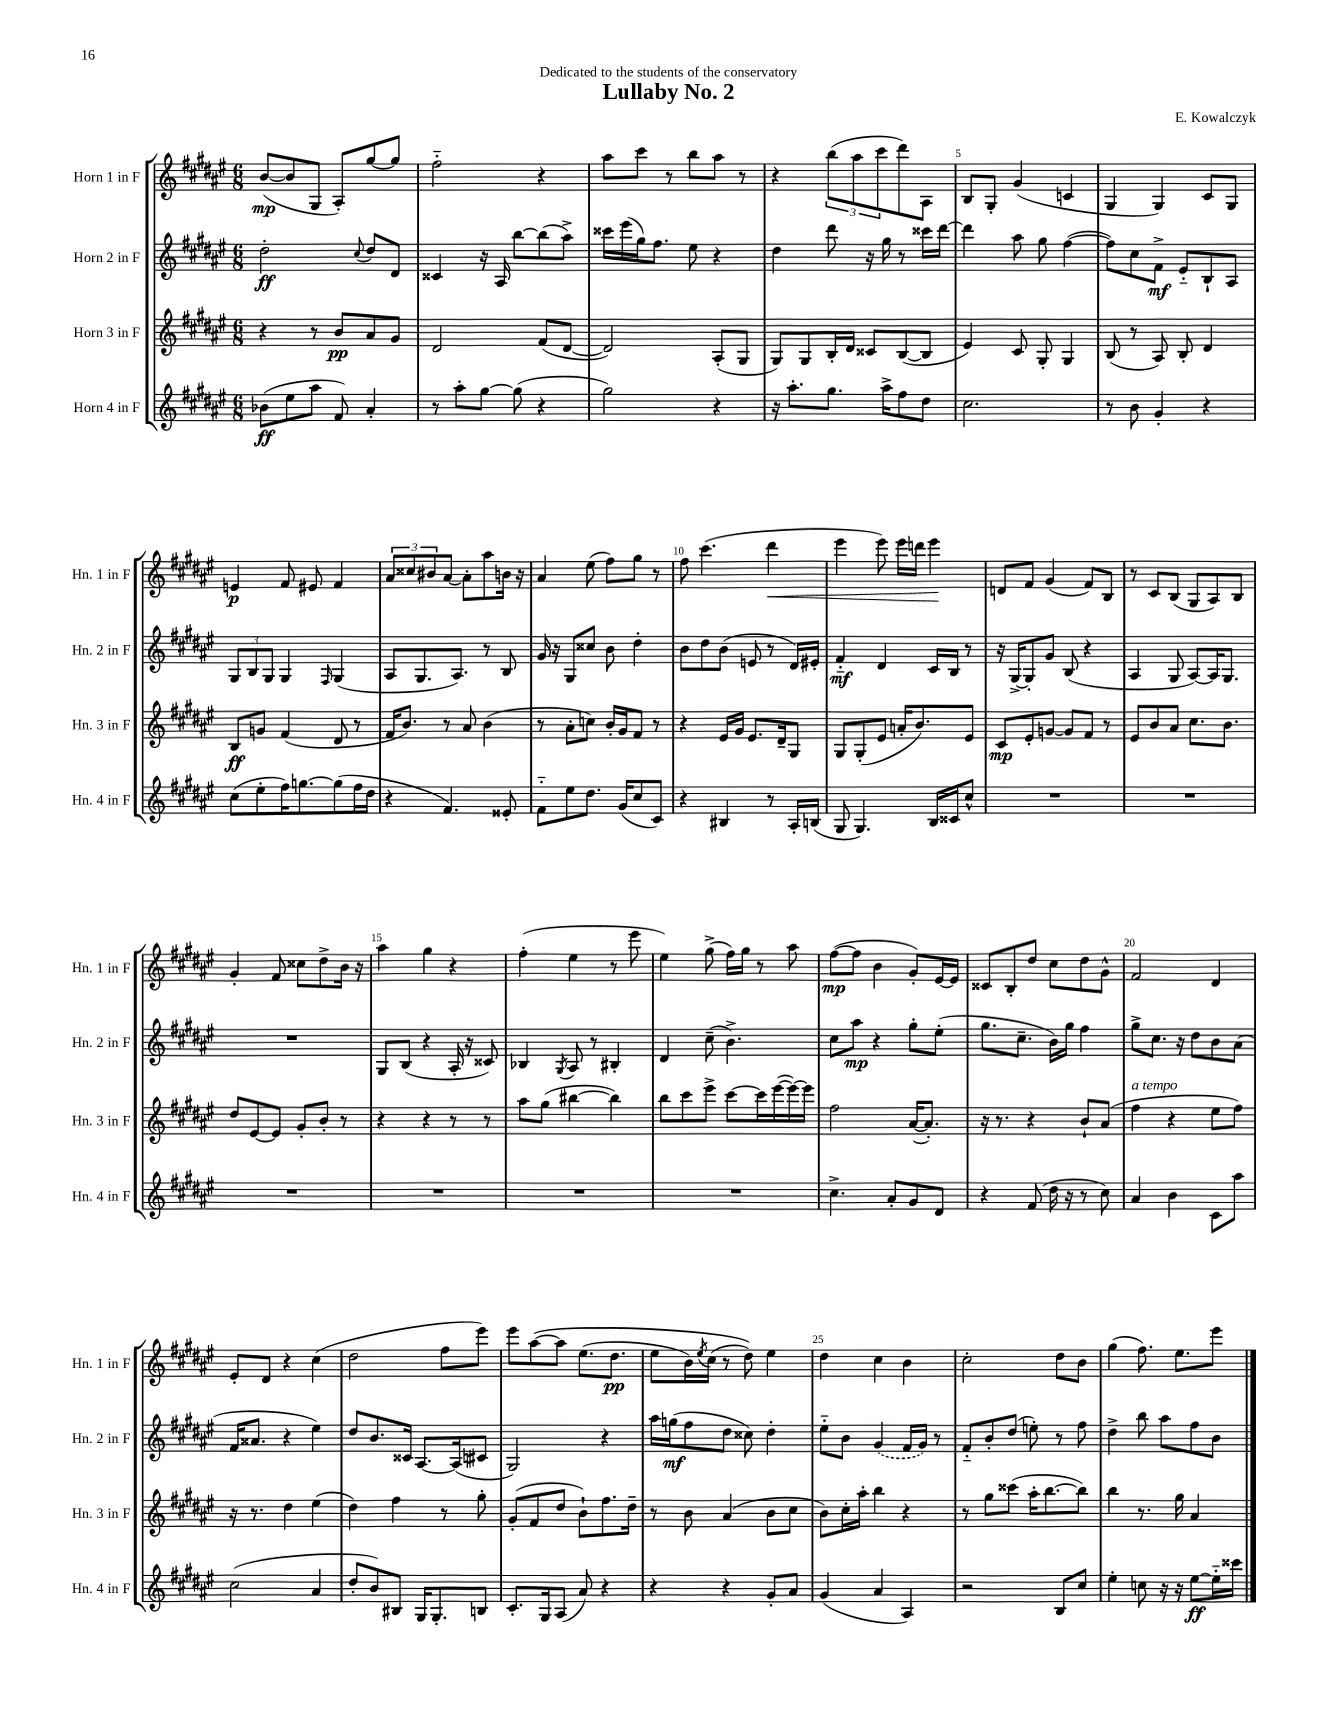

**kern	**dynam	**kern	**dynam	**kern	**dynam	**kern	**dynam
*part4	*part4	*part3	*part3	*part2	*part2	*part1	*part1
*staff4	*staff4	*staff3	*staff3	*staff2	*staff2	*staff1	*staff1
*I"Horn 4 in F	*	*I"Horn 3 in F	*	*I"Horn 2 in F	*	*I"Horn 1 in F	*
*I'Hn. 4 in F	*	*I'Hn. 3 in F	*	*I'Hn. 2 in F	*	*I'Hn. 1 in F	*
*clefG2	*	*clefG2	*	*clefG2	*	*clefG2	*
*k[f#c#g#d#a#e#]	*	*k[f#c#g#d#a#e#]	*	*k[f#c#g#d#a#e#]	*	*k[f#c#g#d#a#e#]	*
*M6/8	*	*M6/8	*	*M6/8	*	*M6/8	*
=1	=1	=1	=1	=1	=1	=1	=1
(8b-X\L	ff	4r	.	2dd#'\	ff	([8b/L	mp
8ee#\	.	.	.	.	.	8b/]	.
8aa#\J	.	8r	.	.	.	8G#/J	.
8f#/)	.	8b/L	pp	.	.	8A#'/L)	.
.	.	.	.	8qqcc#/	.	.	.
4a#'/	.	8a#/	.	8dd#/L	.	[8gg#/	.
.	.	8g#/J	.	8d#/J	.	8gg#/J]	.
=2	=2	=2	=2	=2	=2	=2	=2
8r	.	2d#/	.	4c##X/	.	2ff#\	.
8aa#'\L	.	.	.	.	.	.	.
[8gg#\J	.	.	.	16r	.	.	.
.	.	.	.	16A#/	.	.	.
(8gg#\]	.	.	.	[8bb\L	.	.	.
4r	.	(8f#/L	.	(8bb\]	.	4r	.
.	.	[8d#/J	.	8aa#^\J)	.	.	.
=3	=3	=3	=3	=3	=3	=3	=3
2gg#\)	.	2d#/])	.	16ccc##X\LL	.	8aa#\L	.
.	.	.	.	(16eee#\	.	.	.
.	.	.	.	16gg#\J)	.	8ccc#\J	.
.	.	.	.	8.ff#\J	.	.	.
.	.	.	.	.	.	8r	.
.	.	.	.	8ee#\	.	8bb\L	.
4r	.	(8A#'/L	.	4r	.	8aa#\J	.
.	.	8G#/J	.	.	.	8r	.
=4	=4	=4	=4	=4	=4	=4	=4
16r	.	8G#/L)	.	4dd#\	.	4r	.
8.aa#'\L	.	.	.	.	.	.	.
.	.	8G#/	.	.	.	.	.
8.gg#\J	.	16B'/L	.	8ddd#\	.	(12bb\L	.
.	.	16d#/JJ	.	.	.	.	.
.	.	.	.	.	.	12aa#\	.
.	.	8c##X/L	.	16r	.	.	.
.	.	.	.	.	.	12ccc#\	.
16aa#^\KL	.	.	.	16gg#\	.	.	.
8ff#\	.	([8B/	.	8r	.	8ddd#\)	.
8dd#\J	.	8B/J]	.	16ccc##X\LL	.	8A#\J	.
.	.	.	.	[16ddd#\JJ	.	.	.
=5	=5	=5	=5	=5	=5	=5	=5
2.cc#\	.	4e#/)	.	4ddd#\]	.	8B/L	.
.	.	.	.	.	.	8G#'/J	.
.	.	8c#/	.	8aa#\	.	(4g#/	.
.	.	8G#'/	.	8gg#\	.	.	.
.	.	4G#/	.	([4ff#\	.	4cn/	.
=6	=6	=6	=6	=6	=6	=6	=6
8r	.	(8B/	.	8ff#\L])	.	4G#/	.
8b\	.	8r	.	8cc#\	.	.	.
4g#'/	.	8A#/)	.	8f#^\J	mf	4G#/)	.
.	.	8B'/	.	8e#/L	.	.	.
4r	.	4d#/	.	8B`/	.	8c#/L	.
.	.	.	.	8A#/J	.	8G#/J	.
!!LO:LB:g=z
=7	=7	=7	=7	=7	=7	=7	=7
(8cc#\L	.	8B/L	ff	12G#/L	.	4en/	p
.	.	.	.	12B/	.	.	.
8ee#'\	.	8gn/J	.	.	.	.	.
.	.	.	.	12G#/J	.	.	.
16ff#\K)	.	(4f#/	.	4G#/	.	8f#/	.
[8.ggn\	.	.	.	.	.	.	.
.	.	.	.	.	.	8e#X/	.
.	.	.	.	16qqF#/	.	.	.
(8gg\]	.	8d#/	.	(4G#/	.	4f#/	.
16ff#\L	.	8r	.	.	.	.	.
16dd#\JJ	.	.	.	.	.	.	.
=8	=8	=8	=8	=8	=8	=8	=8
4r	.	16f#/KL	.	8A#/L	.	12a#/L	.
.	.	8.b/J)	.	.	.	.	.
.	.	.	.	.	.	12cc##X/	.
.	.	.	.	8.G#/	.	.	.
.	.	.	.	.	.	12b#X/	.
4.f#/)	.	8r	.	.	.	[8a#/J	.
.	.	.	.	8.A#/J)	.	.	.
.	.	8a#/	.	.	.	8a#'\L]	.
.	.	(4b\	.	8r	.	8aa#\	.
8e##X'/	.	.	.	8B/	.	16bn\Jk	.
.	.	.	.	.	.	16r	.
=9	=9	=9	=9	=9	=9	=9	=9
8f#\L	.	8r	.	16g#/	.	4a#/	.
.	.	.	.	16r	.	.	.
8ee#\	.	8a#'\L	.	8G#/L	.	.	.
8.dd#\J	.	8ccn\J)	.	8cc##X/J	.	(8ee#\	.
.	.	16b'/LL	.	8b\	.	8ff#\L)	.
(16g#/KL	.	16g#/J	.	.	.	.	.
8cc#/	.	8f#/J	.	4dd#'\	.	8gg#\J	.
8c#/J)	.	8r	.	.	.	8r	.
=10	=10	=10	=10	=10	=10	=10	=10
4r	.	4r	.	8b\L	.	8ff#\	.
.	.	.	.	8dd#\	.	(4.ccc#\	.
4B#X/	.	16e#/LL	.	(8b\J	.	.	.
.	.	16g#/JJ	.	.	.	.	.
.	.	8.e#/L	.	8en/	.	.	.
!	!	!	!	!	!	!	!LO:HP:b
8r	.	.	.	8r	.	4ddd#\	<
.	.	16d#~/k	.	.	.	.	.
16A#'/LL	.	8G#/J	.	16d#/LL)	.	.	.
(16Bn/JJ	.	.	.	16e#X'/JJ	.	.	.
=11	=11	=11	=11	=11	=11	=11	=11
8G#/	.	8G#/L	.	4f#/	mf	4eee#\	.
4.G#/)	.	(8G#'/	.	.	.	.	.
.	.	8e#/J	.	4d#/	.	8eee#\)	.
.	.	16an'/KL	.	.	.	16eee#\LL	.
.	.	8.b/)	.	.	.	16dddn\JJ	.
16B/LL	.	.	.	16c#/LL	.	4eee#\	.
16c##X/J	.	.	.	16B/JJ	.	.	.
8cc#^^/J	.	8e#/J	.	8r	.	.	.
.	.	.	.	.	.	.	[
=12	=12	=12	=12	=12	=12	=12	=12
2.r	.	8c#/L	mp	16r	.	8dn/L	.
.	.	.	.	[16G#^/KL	.	.	.
.	.	8e#'/	.	8G#'/]	.	8f#/J	.
.	.	[8gn/J	.	8g#/J	.	(4g#/	.
.	.	8g/L]	.	(8B/	.	.	.
.	.	8f#/J	.	4r	.	8f#/L)	.
.	.	8r	.	.	.	8B/J	.
=13	=13	=13	=13	=13	=13	=13	=13
2.r	.	8e#/L	.	4A#/	.	8r	.
.	.	8b/	.	.	.	8c#/L	.
.	.	8a#/J	.	8G#/	.	(8B/J	.
.	.	8.cc#\L	.	[8A#/L)	.	8G#/L	.
.	.	.	.	16A#/K]	.	8A#/)	.
.	.	8.b\J	.	8.G#/J	.	.	.
.	.	.	.	.	.	8B/J	.
!!LO:LB:g=z
=14	=14	=14	=14	=14	=14	=14	=14
2.r	.	8dd#/L	.	2.r	.	4g#'/	.
.	.	[8e#/	.	.	.	.	.
.	.	8e#/J]	.	.	.	8f#/	.
.	.	8g#'/L	.	.	.	8cc##X\L	.
.	.	8b'/J	.	.	.	8dd#^\	.
.	.	8r	.	.	.	16b\Jk	.
.	.	.	.	.	.	16r	.
=15	=15	=15	=15	=15	=15	=15	=15
2.r	.	4r	.	8G#/L	.	4aa#\	.
.	.	.	.	(8B/J	.	.	.
.	.	4r	.	4r	.	4gg#\	.
.	.	8r	.	16A#'/	.	4r	.
.	.	.	.	16r	.	.	.
.	.	8r	.	8c##X/)	.	.	.
=16	=16	=16	=16	=16	=16	=16	=16
2.r	.	8aa#\L	.	4B-X/	.	(4ff#'\	.
.	.	(8gg#\J	.	.	.	.	.
.	.	.	.	8qG#/	.	.	.
.	.	[4bb#X\	.	8A#/	.	4ee#\	.
.	.	.	.	8r	.	.	.
.	.	4bb#\])	.	4B#X'/	.	8r	.
.	.	.	.	.	.	8eee#\	.
=17	=17	=17	=17	=17	=17	=17	=17
2.r	.	8bb\L	.	4d#/	.	4ee#\)	.
.	.	8ccc#\	.	.	.	.	.
.	.	8eee#^\J	.	(8cc#~\	.	(8gg#^\	.
.	.	[8ccc#\L	.	4.b^\)	.	16ff#\LL)	.
.	.	.	.	.	.	16gg#\JJ	.
.	.	16ccc#\L]	.	.	.	8r	.
.	.	([16eee#\	.	.	.	.	.
.	.	16eee#\_)	.	.	.	8aa#\	.
.	.	16eee#\JJ]	.	.	.	.	.
=18	=18	=18	=18	=18	=18	=18	=18
4.cc#^\	.	2ff#\	.	8cc#\L	.	([8ff#\L	mp
.	.	.	.	8aa#\J	mp	8ff#\J]	.
.	.	.	.	4r	.	4b\	.
8a#'/L	.	.	.	.	.	.	.
8g#/	.	([16a#/KL	.	8gg#'\L	.	8g#'/L)	.
.	.	8.a#'/J])	.	.	.	.	.
8d#/J	.	.	.	(8ee#'\J	.	[16e#/L	.
.	.	.	.	.	.	16e#/JJ]	.
=19	=19	=19	=19	=19	=19	=19	=19
4r	.	16r	.	8.gg#\L	.	8c##X/L	.
.	.	8.r	.	.	.	.	.
.	.	.	.	.	.	8B'/	.
.	.	.	.	8.cc#~\J	.	.	.
(8f#/	.	4r	.	.	.	8dd#/J	.
16dd#\	.	.	.	16b\LL)	.	8cc#\L	.
16r	.	.	.	16gg#\JJ	.	.	.
8r	.	8b`/L	.	4ff#\	.	8dd#\	.
8cc#\)	.	(8a#/J	.	.	.	8g#^^\J	.
=20	=20	=20	=20	=20	=20	=20	=20
!	!	!LO:TX:a:i:t=a tempo	!	!	!	!	!
4a#/	.	4ff#\	.	8gg#^\L	.	2f#/	.
.	.	.	.	8.cc#\J	.	.	.
4b\	.	4r	.	.	.	.	.
.	.	.	.	16r	.	.	.
.	.	.	.	8dd#\L	.	.	.
8c#\L	.	8ee#\L	.	8b\	.	4d#/	.
8aa#\J	.	8ff#\J)	.	(8a#\J	.	.	.
!!LO:LB:g=z
=21	=21	=21	=21	=21	=21	=21	=21
(2cc#\	.	16r	.	16f#/KL	.	8e#'/L	.
.	.	8.r	.	8.a##X/J	.	.	.
.	.	.	.	.	.	8d#/J	.
.	.	4dd#\	.	4r	.	4r	.
4a#/	.	(4ee#\	.	4ee#\)	.	(4cc#\	.
=22	=22	=22	=22	=22	=22	=22	=22
8dd#'/L	.	4dd#\)	.	8dd#/L	.	2dd#\	.
8b/)	.	.	.	8.b/	.	.	.
8B#X/J	.	4ff#\	.	.	.	.	.
.	.	.	.	16c##X/Jk	.	.	.
16G#/KL	.	.	.	[8.A#/L	.	.	.
8.G#'/	.	.	.	.	.	.	.
.	.	8r	.	.	.	8ff#\L	.
.	.	.	.	(16A#/k]	.	.	.
8Bn/J	.	8gg#'\	.	8c#X/J	.	8eee#\J)	.
=23	=23	=23	=23	=23	=23	=23	=23
8.c#'/L	.	(8g#'/L	.	2G#/)	.	8eee#\L	.
.	.	8f#/	.	.	.	([8aa#\	.
16G#/k	.	.	.	.	.	.	.
(8A#/J	.	8dd#/J	.	.	.	8aa#\J]	.
8a#/)	.	8b`\L)	.	.	.	(8.ee#\L	.
4r	.	8.ff#\	.	4r	.	.	.
.	.	.	.	.	.	8.dd#\J	pp
.	.	16dd#~\Jk	.	.	.	.	.
=24	=24	=24	=24	=24	=24	=24	=24
4r	.	8r	.	16aa#\LL	.	8ee#\L	.
.	.	.	.	(16ggn\J	mf	.	.
.	.	8b\	.	8ff#\	.	16b\L)	.
.	.	.	.	.	.	8qee#/	.
.	.	.	.	.	.	(16cc#\JJ	.
4r	.	(4a#/	.	8dd#\J	.	8r	.
.	.	.	.	8cc##X\)	.	8dd#\))	.
8g#'/L	.	8b\L	.	4dd#'\	.	4ee#\	.
8a#/J	.	8cc#\J	.	.	.	.	.
=25	=25	=25	=25	=25	=25	=25	=25
(4g#/	.	8b\L)	.	8ee#\L	.	4dd#\	.
.	.	16cc#'\L	.	8b\J	.	.	.
.	.	16aa#'\JJ	.	.	.	.	.
4a#/	.	4bb\	.	(4g#/	.	4cc#\	.
4A#/)	.	4r	.	16f#/LL	.	4b\	.
.	.	.	.	16g#/JJ)	.	.	.
.	.	.	.	8r	.	.	.
=26	=26	=26	=26	=26	=26	=26	=26
2r	.	8r	.	8f#/L	.	2cc#'\	.
.	.	8gg#\L	.	8b'/	.	.	.
.	.	(8ccc##X\J	.	(8dd#/J	.	.	.
.	.	16aa#'\KL	.	8een'\)	.	.	.
.	.	[8.bb\	.	.	.	.	.
8B/L	.	.	.	8r	.	8dd#\L	.
8cc#/J	.	8bb\J])	.	8ff#\	.	8b\J	.
=27	=27	=27	=27	=27	=27	=27	=27
4ee#'\	.	4bb\	.	4dd#^\	.	(4gg#\	.
8ccn\	.	8.r	.	8bb\	.	8.ff#\)	.
16r	.	.	.	8aa#\L	.	.	.
16r	.	16gg#\	.	.	.	8.ee#\L	.
[8ee#\L	ff	4a#/	.	8ff#\	.	.	.
16ee#\L]	.	.	.	8b\J	.	8eee#\J	.
16ccc##X\JJ	.	.	.	.	.	.	.
==	==	==	==	==	==	==	==
*-	*-	*-	*-	*-	*-	*-	*-
